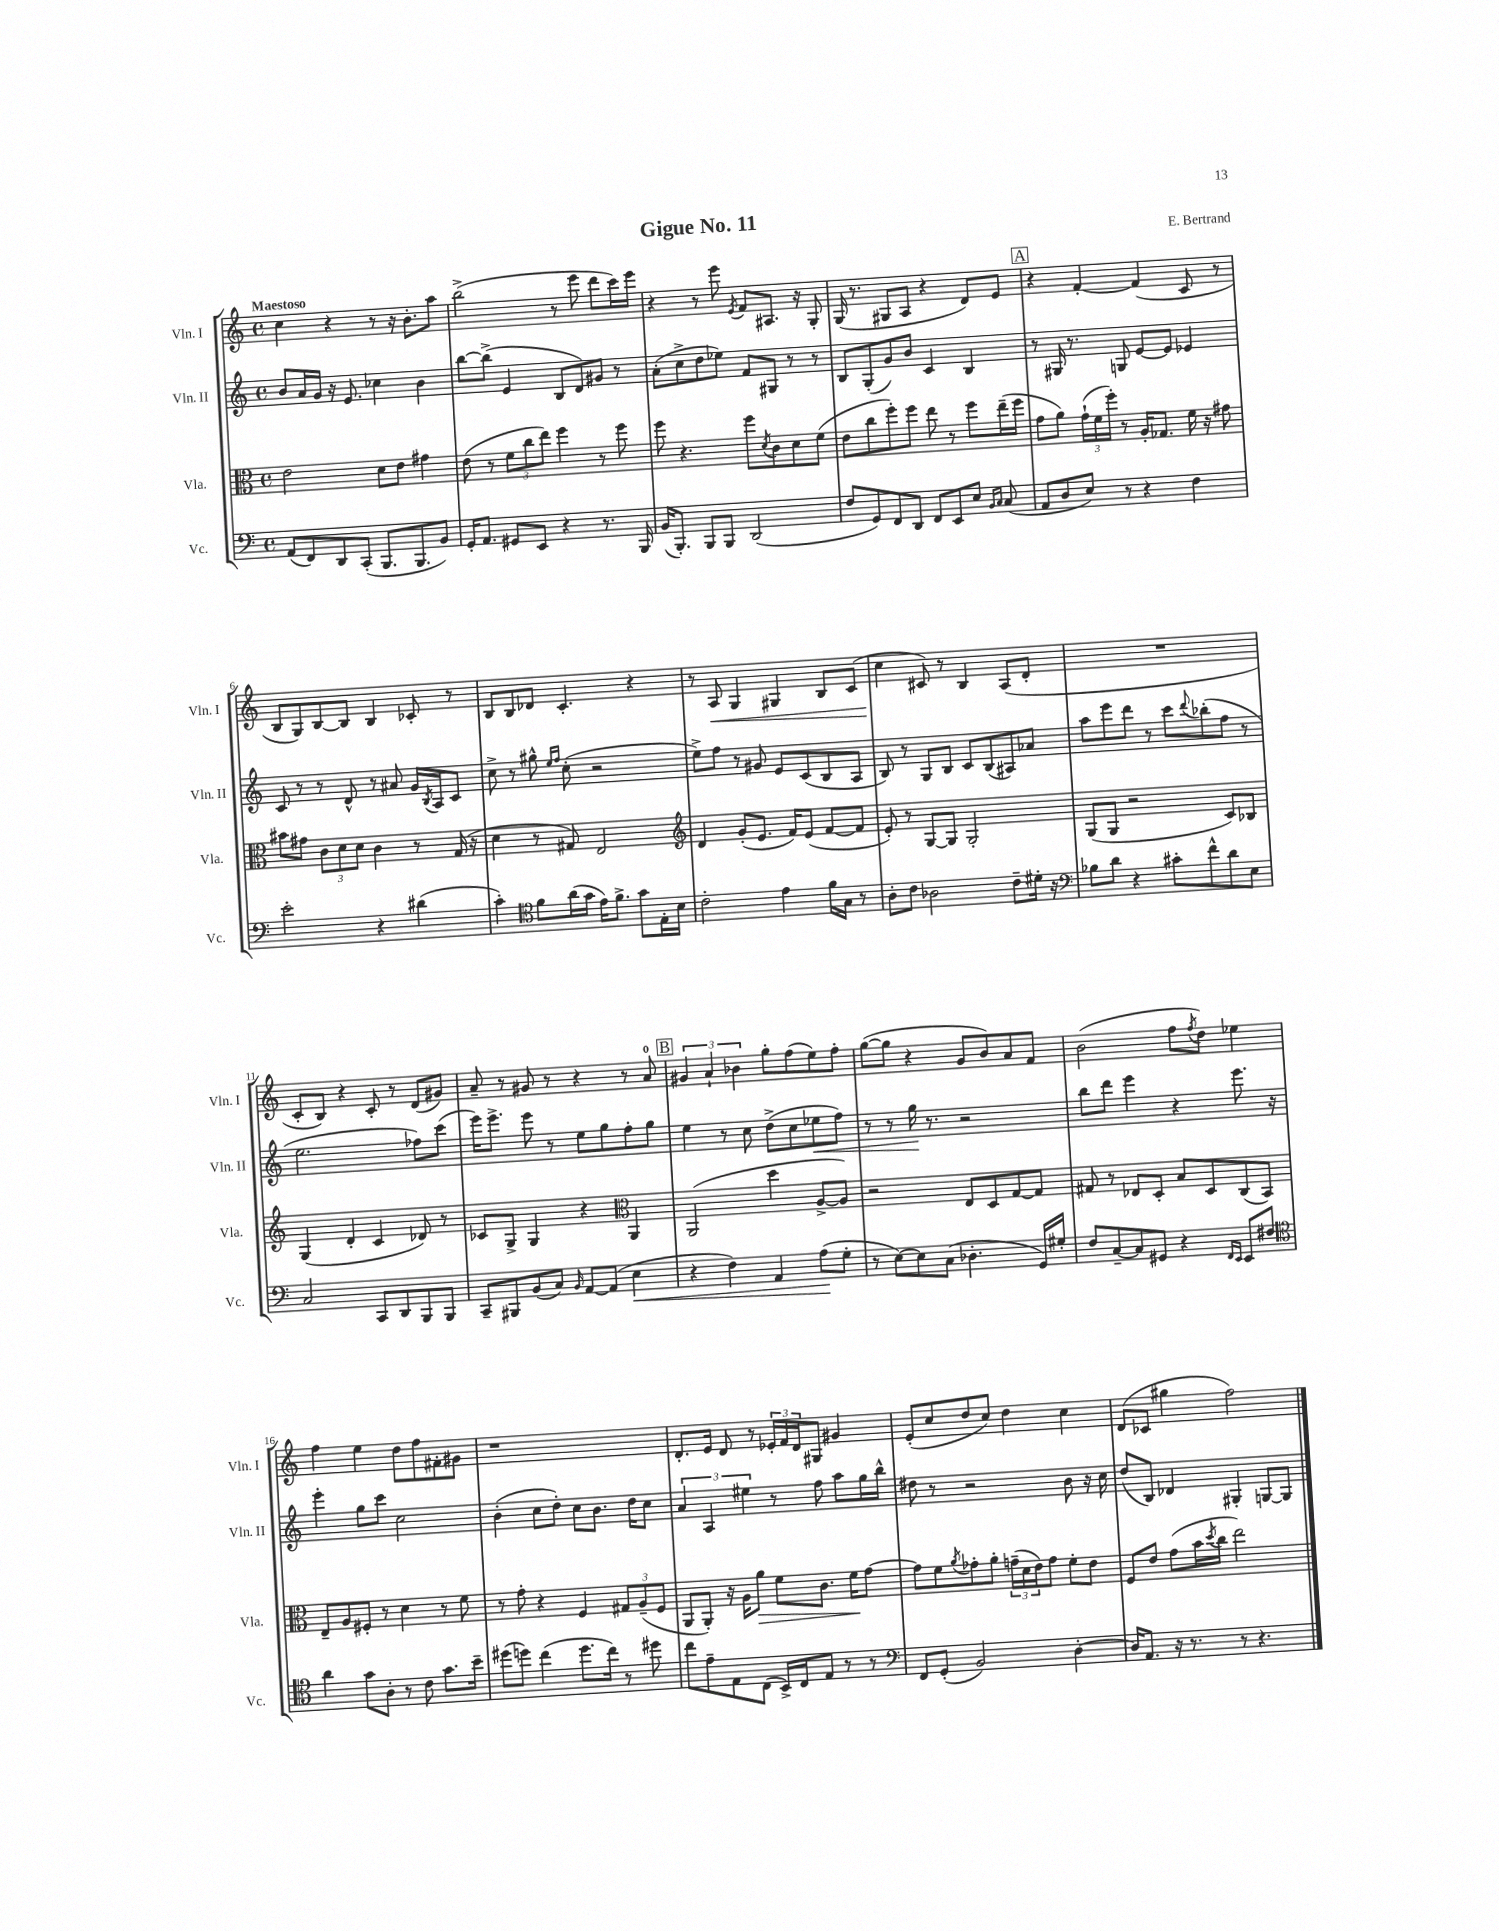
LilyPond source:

\header { title = "Gigue No. 11" composer = "E. Bertrand" }
<<
\new StaffGroup <<
\new Staff = "s0" \with { instrumentName = "Vln. I" shortInstrumentName = "Vln. I" } {
    \clef treble \key c \major \defaultTimeSignature \time 4/4 \tempo "Maestoso"
    c''4 r4 r8 r16 b'8.-. a''8 |
    b''2->( r8 e'''8 d'''8 c'''16) e'''16 |
    r4 r8 e'''8 \acciaccatura { e'8 } f'8 ais8. r16 g8-. |
    g16( r8. gis8 a8 r4 d'8) e'8 |
    \mark \markup { \box "A" } r4 f'4~-. f'4( c'8 r8 |
    b8 g8) b8~ b8 b4 ces'8-. r8 |
    b8 b8 des'8 c'4.-. r4 |
    r8 a8\< g4 gis4 b8 c'8( |
    c''4\! cis'8) r8 b4 a8( d'8-. |
    R1 |
    c'8-. b8) r4 c'8-. r8 d'8( gis'8) |
    a'8-- r8 gis'8 r8 r4 r8 a'8-0 |
    \mark \markup { \box "B" } \tuplet 3/2 { gis'4 a'4-! bes'4 } g''8-. f''8( e''8) f''8-. |
    g''8~( g''8 r4 g'8 b'8) a'8 f'8 |
    b'2( f''8 \acciaccatura { f''8 } d''8) ees''4 |
    f''4 e''4 d''8 f''8 fis'8-. gis'8 |
    r1 |
    d'8.-. e'16 d'8 r8 \tuplet 3/2 { ees'16-. f'16 d'16 } gis8 gis'4 |
    e'8-.( c''8 d''8 c''8) d''4 c''4 |
    d'8( ces'8 gis''4 f''2) \bar "|." |
}
\new Staff = "s1" \with { instrumentName = "Vln. II" shortInstrumentName = "Vln. II" } {
    \clef treble \key c \major \defaultTimeSignature \time 4/4
    b'8 a'16 g'16 r16 e'8. ces''4 b'4 |
    b''8~ b''8->( e'4 b8 d'8) gis'8 r8 |
    a'8-.( c''8-> d''8 ees''8) f'8 gis8 r8 r8 |
    b8 g8-.( g'8) b'8 c'4 b4 |
    \mark \markup { \box "A" } r8 gis16 r8. g8 e'8~ e'8 ees'4 |
    c'8 r8 r8 d'8-^ r8 ais'8 g'16 \acciaccatura { b8 } a16 c'8 |
    c''8-> r8 gis''8-^ \grace { e''16 f''16 } c''8-.( r2 |
    e''8->) f''8 r8 gis'8 e'8 c'8( b8 a8 |
    b8) r8 g8 b8 c'8 b8( ais8) aes'8 |
    a''8 e'''8 d'''8 r8 c'''8 \appoggiatura { d'''8 } bes''8-.( f''8 r8 |
    e''2. fes''8) c'''8( |
    e'''16) e'''8.-> e'''8 r8 e''8 g''8 f''8-. g''8 |
    \mark \markup { \box "B" } e''4 r8 c''8 d''8->( c''8 ees''8\< f''8) |
    r8 r8 g''16\! r8. r2 |
    b''8 d'''8 e'''4 r4 e'''8. r16 |
    e'''4-. g''8 c'''8 c''2 |
    b'4-.( c''8 d''8-.) c''8 b'8. d''16 c''8 |
    \tuplet 3/2 { a'4 a4 eis''4 } r8 f''8 a''8 g''16 b''16-^ |
    dis''8 r8 r2 b'8 r16 c''16 |
    d''8( b8) des'4 gis4-. g8~ g8 \bar "|." |
}
\new Staff = "s2" \with { instrumentName = "Vla." shortInstrumentName = "Vla." } {
    \clef alto \key c \major \defaultTimeSignature \time 4/4
    e'2 d'8 e'8 gis'4 |
    e'8( r8 \tuplet 3/2 { f'8 c''8 e''8) } f''4 r8 f''8 |
    f''8 r4. f''8 \acciaccatura { d'8 } c'8 d'8 f'8( |
    e'8 c''8 f''8-.) f''8 e''8 r8 f''8 e''16--( f''16 |
    \mark \markup { \box "A" } g'8 a'8) \tuplet 3/2 { g'16-!( f'16 f''16-.) } r8 a16-. ges8. f'16 r16 gis'8 |
    bis'8 gis'8 \tuplet 3/2 { c'8 d'8 d'8 } c'4 r8 g16( r16 |
    d'4 r8 gis8) e2 |
    \clef treble d'4 g'8-.( e'8. f'16) e'8( f'8~ f'8 |
    e'8-.) r8 g8~ g8 g2-. |
    g8( g8 r2 c'8) bes8 |
    g4( d'4-. c'4 des'8) r8 |
    ces'8 g8-> g4 r4 \clef alto a,4 |
    \mark \markup { \box "B" } a,2( d''4 a8~-> a8) |
    r2 e8 d8 g8~ g8 |
    gis8 r8 ees8 d8-. b8 d8 c8( b,8) |
    e8-- a8 fis8-. r8 d'4 r8 f'8 |
    r8 g'8-. r4 f4 \tuplet 3/2 { gis8 a8--( f8 } |
    a,8 a,8-.) r16 a16 a'8\> f'8 c'8. f'16\! g'8~ |
    g'8 f'8 \acciaccatura { a'8 } ges'8-. a'8-. \tuplet 3/2 { g'16--( d'16 e'16) } g'8 f'8-. e'8 |
    f8 e'8 g'8( b'16 \acciaccatura { d''8 } c''16 e''2) \bar "|." |
}
\new Staff = "s3" \with { instrumentName = "Vc." shortInstrumentName = "Vc." } {
    \clef bass \key c \major \defaultTimeSignature \time 4/4
    a,8( f,8) d,8 c,8-.( b,,8. b,,8. b,8) |
    g,16-. a,8. gis,8 e,8 r4 r8. b,,16 |
    b,16( b,,8.-.) b,,8 b,,8 d,2( |
    f8 g,8) f,8 d,8 f,8 e,8 e8 \grace { b,16 c16 } c8( |
    \mark \markup { \box "A" } a,8 d8 e8) r8 r4 f4 |
    e'2-. r4 dis'4( |
    c'4-.) \clef tenor f'8 a'16( g'16 e'16) f'8.-> g'8 e16-. b16 |
    c'2-. e'4 f'16 g16 r8 |
    a8-. c'8 aes2 c'8-- dis'16-. r16 |
    \clef bass bes8 d'8 r4 cis'8-. f'8-^ d'8 e8 |
    c2 c,8 d,8 b,,8 b,,8 |
    c,8-- bis,,8 b,8( c8) \grace { b,16 } a,8~ a,8( e4\< |
    \mark \markup { \box "B" } r4 f4) a,4 a8\!( g8-. |
    r8 e8~) e8 c8( des4.-. g,16) gis16-. |
    f8 c8~-- c8 gis,8 r4 \grace { f,16 e,16 } e,8 fis8 |
    \clef tenor a'4 g'8 a8-. r8 c'8 g'8. b'16-- |
    dis''8( d''8) c''4( d''8. c''16) r8 dis''8 |
    c''8 e'8-- e8 c8( b,16->) c16 e8 r8 r8 |
    \clef bass f,8 g,8-.( b,2) d4~-. |
    d16 a,8. r16 r8. r8 r4. \bar "|." |
}
>>
>>
